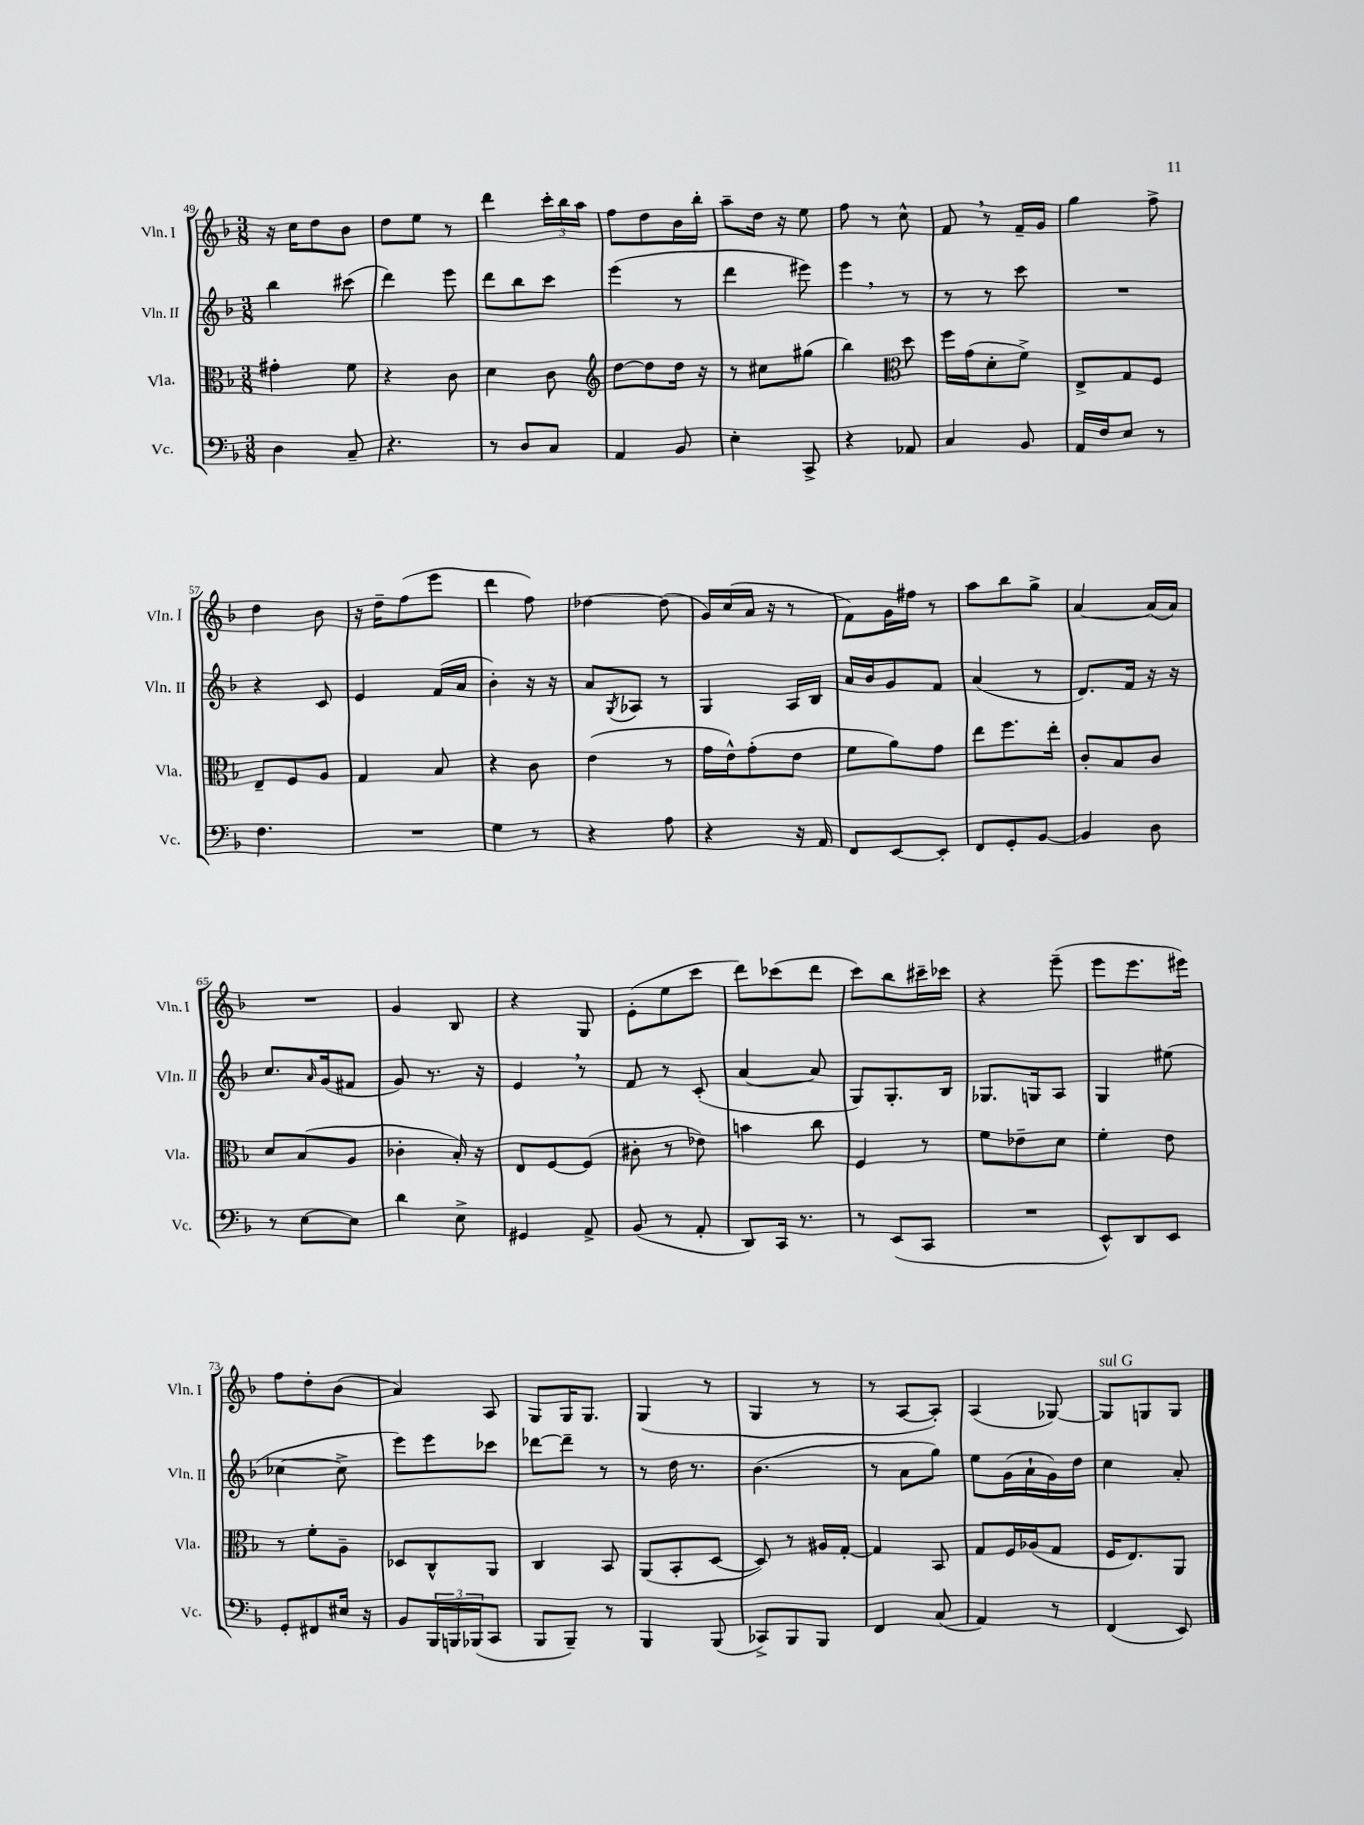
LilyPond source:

<<
\new StaffGroup <<
\new Staff = "s0" \with { instrumentName = "Vln. I" shortInstrumentName = "Vln. I" } {
    \clef treble \key f \major \numericTimeSignature \time 3/8
    r16 c''16 d''8 bes'8 |
    d''8 e''8 r8 |
    d'''4 \tuplet 3/2 { c'''16-. bes''16 a''16 } |
    f''8 d''8 bes'16 bes''16-. |
    a''8-- d''16 r16 e''8 |
    f''8 r8 c''8-^ |
    f'8 \breathe r8 f'16-- g'16 |
    g''4 f''8-> |
    d''4 bes'8 |
    r16 d''16-- f''8( e'''8 |
    d'''4 f''8) |
    des''4~ des''8( |
    g'16) c''16( a'16 r16 r8 |
    f'8) g'16 fis''16 r8 |
    a''8 bes''8 g''8-> |
    a'4~ a'16( a'16) |
    R4. |
    g'4 bes8 |
    r4 g8 |
    e'8-.( e''8 c'''8 |
    d'''8) ces'''8( d'''8 |
    c'''8) bes''8 cis'''16-- ces'''16 |
    r4 e'''8--( |
    e'''8 e'''8. eis'''16) |
    f''8 d''8-. bes'8( |
    a'4) a8 |
    g8 g16 g8. |
    g4( r8 |
    g4 r8 |
    r8 a8~ a8-.) |
    a4( ges8~) |
    ges8^\markup { \italic "sul G" } g8 g8 \bar "|." |
}
\new Staff = "s1" \with { instrumentName = "Vln. II" shortInstrumentName = "Vln. II" } {
    \clef treble \key f \major \numericTimeSignature \time 3/8
    bes''4 cis'''8( |
    d'''4) e'''8 |
    d'''8 bes''8 c'''8 |
    e'''4( r8 |
    d'''4 eis'''8) |
    e'''4 \breathe r8 |
    r8 r8 c'''8 |
    R4. |
    r4 c'8 |
    e'4 f'16( a'16 |
    bes'4-.) r16 r16 |
    a'8 \acciaccatura { g8 } aes8 r8 |
    g4 a16 bes16 |
    a'16 bes'16 g'8 f'8 |
    a'4( r8 |
    d'8.) f'16 r16 r16 |
    c''8. \grace { a'16 } g'16( fis'8 |
    g'8) r8. r16 |
    e'4 \breathe r8 |
    f'8 r8 c'8-.( |
    a'4~ a'8 |
    g8) g8.-. bes16 |
    ges8. g16 a8 |
    g4 eis''8( |
    ces''4~ ces''8-> |
    e'''8) e'''8 ces'''8 |
    des'''8~ des'''8-- r8 |
    r8 d''16 r8. |
    bes'4.( |
    r8 a'8 g''8) |
    e''8 g'16( a'16-! g'16) d''16 |
    c''4 a'8-. \bar "|." |
}
\new Staff = "s2" \with { instrumentName = "Vla." shortInstrumentName = "Vla." } {
    \clef alto \key f \major \numericTimeSignature \time 3/8
    gis'4-. f'8 |
    r4 c'8 |
    d'4 c'8 |
    \clef treble d''8~ d''8 d''16 r16 |
    r8 cis''8 gis''8( |
    bes''4) \clef alto d''8 |
    f''16 g'16( d'8-. f'8->) |
    e8-> g8 f8 |
    e8-- f8 a8 |
    g4 bes8 |
    r4 c'8 |
    e'4( r8 |
    g'16 e'16-^) g'8-.( e'8 |
    f'8 a'8) g'8 |
    e''8 f''8. e''16-. |
    c'8-. bes8 c'8 |
    d'8 bes8( a8 |
    ces'4-. bes16-.) r16 |
    e8 f8~ f8( |
    cis'8-. r8 ees'8) |
    b'4 c''8 |
    f4 r8 |
    f'8 ees'8-- d'8 |
    f'4-. e'8 |
    r8 f'8-. a8-- |
    des8 c8-^ a,8 |
    c4 bes,8 |
    a,8( bes,8-. d8~ |
    d8) r8 ais16 g16~-. |
    g4 bes,8 |
    g8 f16 aes16( g8 |
    f16 e8.) a,8 \bar "|." |
}
\new Staff = "s3" \with { instrumentName = "Vc." shortInstrumentName = "Vc." } {
    \clef bass \key f \major \numericTimeSignature \time 3/8
    d4 c8-- |
    r4. |
    r8 d8 c8 |
    a,4 bes,8 |
    e4-. c,8-> |
    r4 aes,8 |
    c4 bes,8 |
    a,16 f16 e8 r8 |
    f4. |
    R4. |
    g4 r8 |
    r4 a8 |
    r4 r16 a,16 |
    f,8 e,8~ e,8-. |
    f,8 g,8-. bes,8~ |
    bes,4 d8 |
    r8 e8~ e8 |
    d'4 e8-> |
    gis,4 a,8-> |
    bes,8( r8 a,8-. |
    d,8) c,16 r8. |
    r8 e,8( c,8 |
    R4. |
    e,8-^) d,8 e,8 |
    g,8-. fis,8 eis16 r16 |
    bes,8 \tuplet 3/2 { bes,,16 b,,16 bes,,16( } c,8 |
    bes,,8 bes,,8--) r8 |
    bes,,4 bes,,8( |
    ces,8->) bes,,8 bes,,8 |
    f,4 c8( |
    a,4) r8 |
    f,4( e,8) \bar "|." |
}
>>
>>
\layout { \context { \Score currentBarNumber = #49 } }
